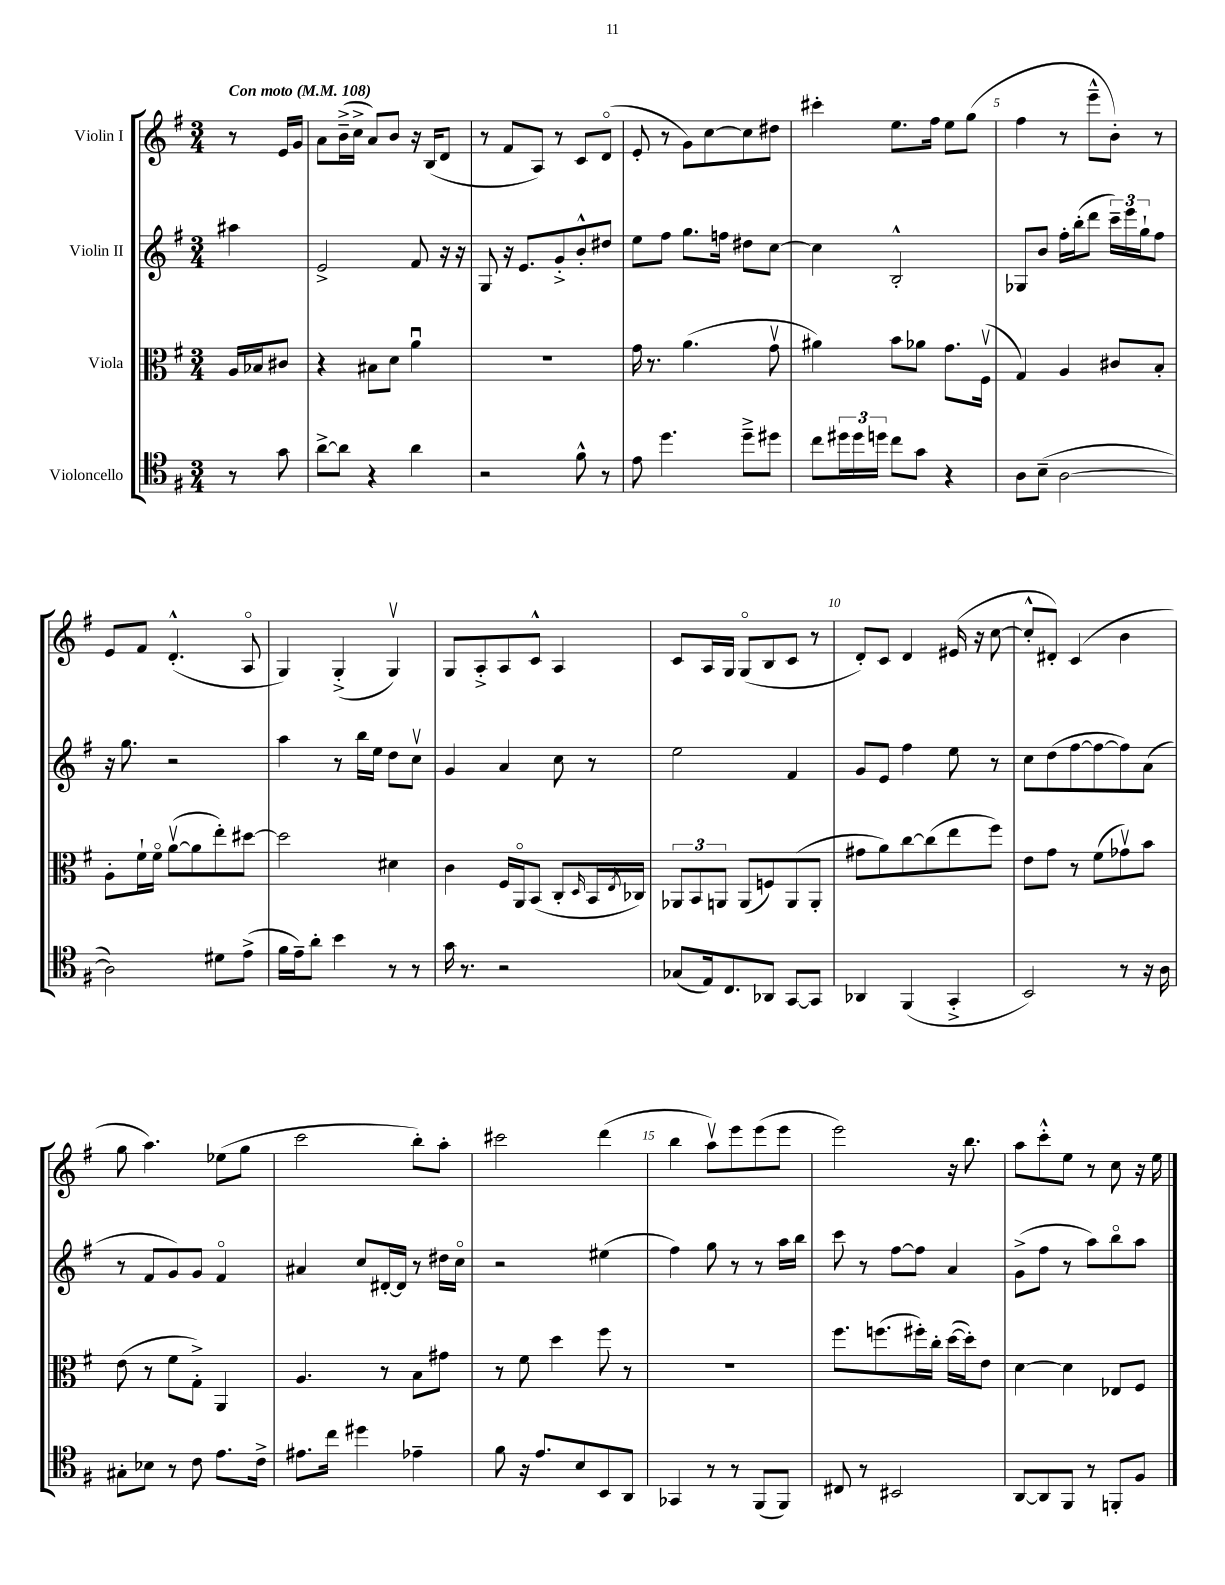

**kern	**kern	**kern	**kern
*part4	*part3	*part2	*part1
*staff4	*staff3	*staff2	*staff1
*I"Violoncello	*I"Viola	*I"Violin II	*I"Violin I
*clefC4	*clefC3	*clefG2	*clefG2
*k[f#]	*k[f#]	*k[f#]	*k[f#]
*M3/4	*M3/4	*M3/4	*M3/4
*MM108	*MM108	*MM108	*MM108
=	=	=	=
!	!	!	!LO:TX:a:B:t=Con moto
8r	16A/LL	4aa#X\	8r
.	16B-X/J	.	.
8g\	8c#X/J	.	16e/LL
.	.	.	16g/JJ
=1	=1	=1	=1
[8a^\L	4r	2e^/	8a\L
8a\J]	.	.	(16b~^\L
.	.	.	16cc^\JJ
4r	8B#X\L	.	8a/L)
.	8d\J	.	8b/J
4a\	4au\	8f#/	16r
.	.	.	(16B/KL
.	.	16r	8d/J
.	.	16r	.
=2	=2	=2	=2
2r	2.r	8G/	8r
.	.	16r	8f#/L
.	.	8.e/L	.
.	.	.	8A/J)
.	.	8g'^/	8r
8f#^^\	.	8b'^^/	8c/L
8r	.	8dd#X/J	(8d/J
=3	=3	=3	=3
8e\	16g\	8ee\L	8e'/
.	8.r	.	.
4.dd\	.	8ff#\J	8r
.	(4.a\	8.gg\L	8g\L)
.	.	.	[8cc\
.	.	16ffn\Jk	.
8dd~^\L	.	8dd#X\L	8cc\]
8dd#X\J	8gv\	[8cc\J	8dd#X\J
=4	=4	=4	=4
8cc\L	4a#X\)	4cc\]	4ccc#X'\
24dd#X\L	.	.	.
24dd#\	.	.	.
24ddn\JJ	.	.	.
8cc\L	8b\L	2B'^^/	8.ee\L
8g\J	8a-X\J	.	.
.	.	.	16ff#\Jk
4r	8.g\L	.	8ee\L
.	.	.	(8gg\J
.	(16F#v\Jk	.	.
=5	=5	=5	=5
8A\L	4G/)	8G-X/L	4ff#\
(8B~\J	.	8b/J	.
[2A\	4A/	16ff#'\LL	8r
.	.	(16bb'\J	.
.	.	8ddd\J	8eee~^^\L
.	8c#X/L	24ccc~\LL)	8b'\J)
.	.	24eee\	.
.	.	24gg`\J	.
.	8B'/J	8ff#\J	8r
!!LO:LB:g=z
=6	=6	=6	=6
2A\])	8A'\L	16r	8e/L
.	.	8.gg\	.
.	16f#`\L	.	8f#/J
.	16f#\JJ	.	.
.	([8av\L	2r	(4.d'^^/
.	8a\]	.	.
8d#X\L	8ee'\)	.	.
(8e^\J	[8dd#X\J	.	8A/
=7	=7	=7	=7
16f#\LL	2dd#\]	4aa\	4G/)
16e~\J)	.	.	.
8a'\J	.	.	.
4b\	.	8r	(4G'^/
.	.	16bb\LL	.
.	.	16ee\JJ	.
8r	4d#X\	8dd\L	4Gv/)
8r	.	8ccv\J	.
=8	=8	=8	=8
16g\	4c\	4g/	8G/L
8.r	.	.	.
.	.	.	8A'^/
2r	16F#/LL	4a/	8A/
.	16AA/J	.	.
.	(8BB/J	.	8c^^/J
.	8C'/L	8cc\	4A/
.	16qqD/	.	.
.	16BB/L	8r	.
.	8qE/	.	.
.	16C-X/JJ)	.	.
=9	=9	=9	=9
(8G-X/L	12AA-X/L	2ee\	8c/L
.	12BB/	.	.
16E/k)	.	.	16A/L
.	12AAn/J	.	.
8.C/	.	.	16G/JJ
.	(8AA/L	.	(8G/L
8AA-X/J	8Fn/)	.	8B/
[8GG/L	(8AA/	4f#/	8c/J
8GG/J]	8AA'/J	.	8r
=10	=10	=10	=10
4AA-X/	8g#X\L	8g/L	8d'/L)
.	8a\)	8e/J	8c/J
(4FF#/	[8cc\	4ff#\	4d/
.	(8cc\]	.	.
4GG'^/	8ee\	8ee\	(16e#X/
.	.	.	16r
.	8ff#\J)	8r	[8cc\
=11	=11	=11	=11
2BB/)	8e\L	8cc\L	8cc'^^/L]
.	8g\J	(8dd\	8d#X'/J)
.	8r	[8ff#\	(4c/
.	(8f#\L	8ff#\_	.
8r	8g-Xv\)	8ff#\])	4b\
16r	8b\J	(8a\J	.
16A\	.	.	.
!!LO:LB:g=z
=12	=12	=12	=12
8G#X'\L	(8e\	8r	8gg\
8B-X\J	8r	8f#/L	4.aa\)
8r	8f#\L	8g/)	.
8c\	8G'^\J)	8g/J	.
8.e\L	4AA/	4f#/	(8ee-X\L
.	.	.	8gg\J
16c^\Jk	.	.	.
=13	=13	=13	=13
8.e#X\L	4.A/	4a#X/	2ccc\
16cc\Jk	.	.	.
4dd#X\	.	8cc/L	.
.	8r	[16d#X'/L	.
.	.	16d#/JJ]	.
4e-X~\	8B\L	8r	8bb'\L)
.	8g#X\J	16dd#X\LL	8aa'\J
.	.	16cc\JJ	.
=14	=14	=14	=14
8f#\	8r	2r	2ccc#X\
16r	8f#\	.	.
8.e/L	.	.	.
.	4dd\	.	.
8B/	.	.	.
8BB/	8ff#\	(4ee#X\	(4ddd\
8AA/J	8r	.	.
=15	=15	=15	=15
4GG-X/	2.r	4ff#\)	4bb\
8r	.	8gg\	8aav\L)
8r	.	8r	8eee\
(8FF#/L	.	8r	(8eee\
8FF#/J)	.	16aa\LL	8eee\J
.	.	16bb\JJ	.
=16	=16	=16	=16
8C#X/	8.ff#\L	8ccc\	2eee\)
8r	.	8r	.
.	(8.ffn\	.	.
2BB#X/	.	[8ff#\L	.
.	16ff#X'\L)	8ff#\J]	.
.	16cc'\JJ	.	.
.	([16dd\LL	4a/	16r
.	16dd'\J])	.	8.bb\
.	8e\J	.	.
=17	=17	=17	=17
[8AA/L	[4d\	(8g^\L	8aa\L
8AA/]	.	8ff#\J	8ccc'^^\
8FF#/J	4d\]	8r	8ee\J
8r	.	8aa\L)	8r
8FFn'/L	8E-X/L	8bb\	8cc\
8F#/J	8F#/J	8aa\J	16r
.	.	.	16ee\
==	==	==	==
*-	*-	*-	*-
